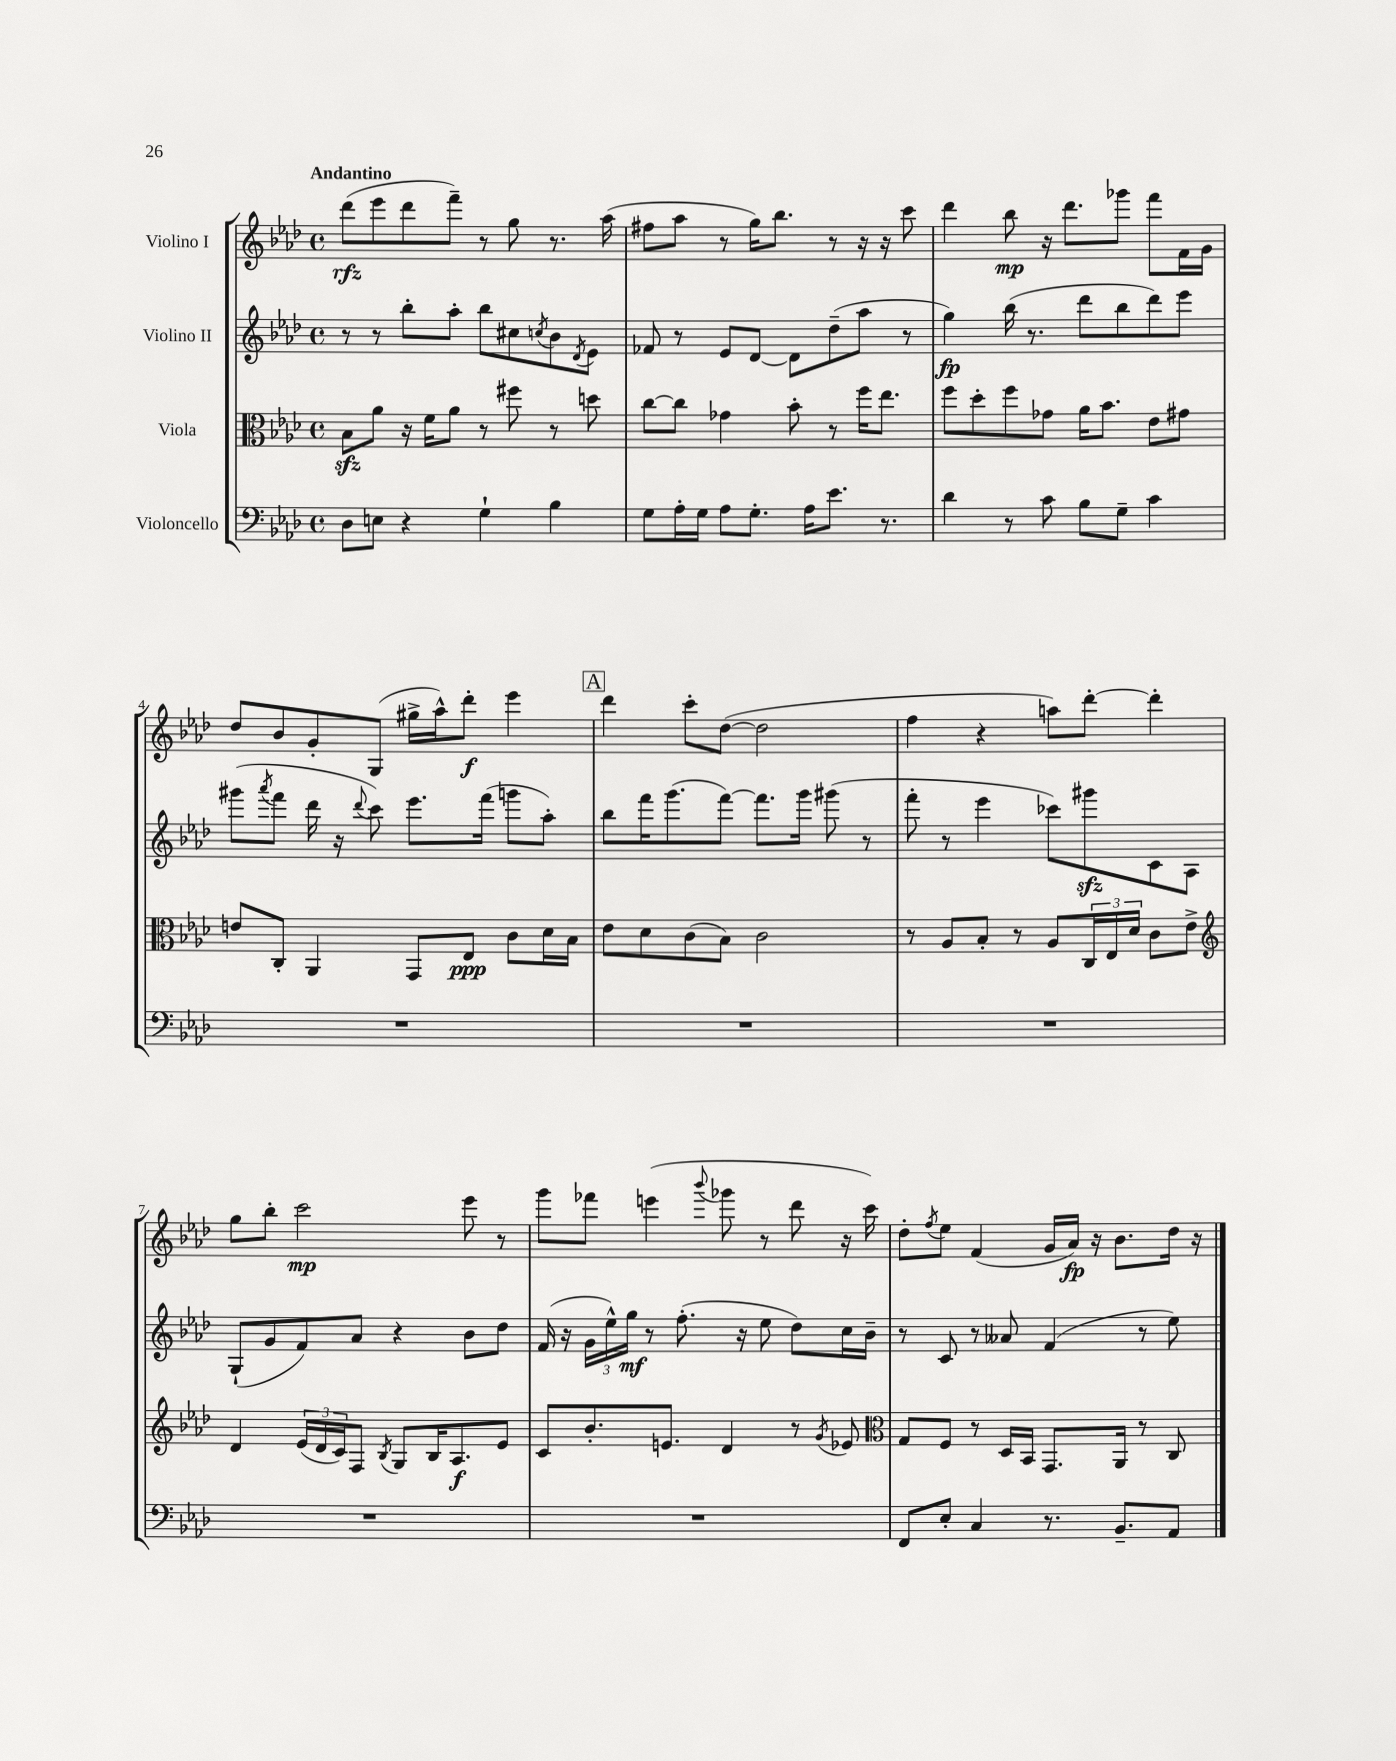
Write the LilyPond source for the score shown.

<<
\new StaffGroup <<
\new Staff = "s0" \with { instrumentName = "Violino I" } {
    \clef treble \key aes \major \defaultTimeSignature \time 4/4 \tempo "Andantino"
    des'''8\rfz( ees'''8 des'''8 f'''8--) r8 g''8 r8. aes''16( |
    fis''8 aes''8 r8 g''16) bes''8. r8 r16 r16 c'''8 |
    des'''4 bes''8\mp r16 des'''8. ges'''8 f'''8 f'16 g'16 |
    des''8 bes'8 g'8-. g8( gis''16-> aes''16-^) des'''8-.\f ees'''4 |
    \mark \markup { \box "A" } des'''4 c'''8-. des''8~( des''2 |
    f''4 r4 a''8) des'''8~-. des'''4-. |
    g''8 bes''8-. c'''2\mp ees'''8 r8 |
    g'''8 fes'''8 e'''4( \appoggiatura { bes'''8 } ges'''8 r8 des'''8 r16 c'''16) |
    des''8-. \acciaccatura { f''8 } ees''8 f'4( g'16 aes'16\fp) r16 bes'8. des''16 r16 \bar "|." |
}
\new Staff = "s1" \with { instrumentName = "Violino II" } {
    \clef treble \key aes \major \defaultTimeSignature \time 4/4
    r8 r8 bes''8-. aes''8-. bes''8 cis''8 \acciaccatura { c''8 } bes'8 \acciaccatura { des'8 } ees'8 |
    fes'8 r8 ees'8 des'8~ des'8 des''8--( aes''8 r8 |
    g''4\fp) bes''16( r8. des'''8 bes''8 des'''8) ees'''8 |
    gis'''8( \acciaccatura { aes'''8 } f'''8 des'''16 r16 \appoggiatura { des'''8 } c'''8) ees'''8. f'''16( g'''8 aes''8-.) |
    \mark \markup { \box "A" } bes''8 f'''16 g'''8.( f'''8~) f'''8. g'''16 gis'''8( r8 |
    f'''8-. r8 ees'''4 ces'''8) gis'''8\sfz c'8 aes8 |
    g8-!( g'8 f'8) aes'8 r4 bes'8 des''8 |
    f'16( r16 \tuplet 3/2 { g'16 ees''16-^) g''16\mf } r8 f''8.-.( r16 ees''8 des''8) c''16 bes'16-- |
    r8 c'8 r8 aeses'8 f'4( r8 ees''8) \bar "|." |
}
\new Staff = "s2" \with { instrumentName = "Viola" } {
    \clef alto \key aes \major \defaultTimeSignature \time 4/4
    bes8\sfz aes'8 r16 f'16 aes'8 r8 fis''8 r8 d''8 |
    c''8~ c''8 ges'4 bes'8-. r8 f''16 ees''8. |
    f''8 des''8-. f''8 ges'8 aes'16 bes'8. ees'8 gis'8 |
    e'8 c8-. aes,4 g,8 ees8\ppp c'8 des'16 bes16 |
    \mark \markup { \box "A" } ees'8 des'8 c'8( bes8) c'2 |
    r8 aes8 bes8-. r8 aes8 \tuplet 3/2 { c16 ees16 des'16 } c'8 ees'8-> |
    \clef treble des'4 \tuplet 3/2 { ees'16( des'16 c'16) } f8 \acciaccatura { bes8 } g8 bes16 aes8.\f ees'8 |
    c'8 bes'8.-. e'8. des'4 r8 \acciaccatura { g'8 } ees'8 |
    \clef alto g8 f8 r8 des16 bes,16 g,8. aes,16 r8 c8 \bar "|." |
}
\new Staff = "s3" \with { instrumentName = "Violoncello" } {
    \clef bass \key aes \major \defaultTimeSignature \time 4/4
    des8 e8 r4 g4-! bes4 |
    g8 aes16-. g16 aes8 g8.-. aes16 ees'8. r8. |
    des'4 r8 c'8 bes8 g8-- c'4 |
    R1 |
    \mark \markup { \box "A" } R1 |
    R1 |
    R1 |
    R1 |
    f,8 ees8-. c4 r8. bes,8.-- aes,8 \bar "|." |
}
>>
>>
